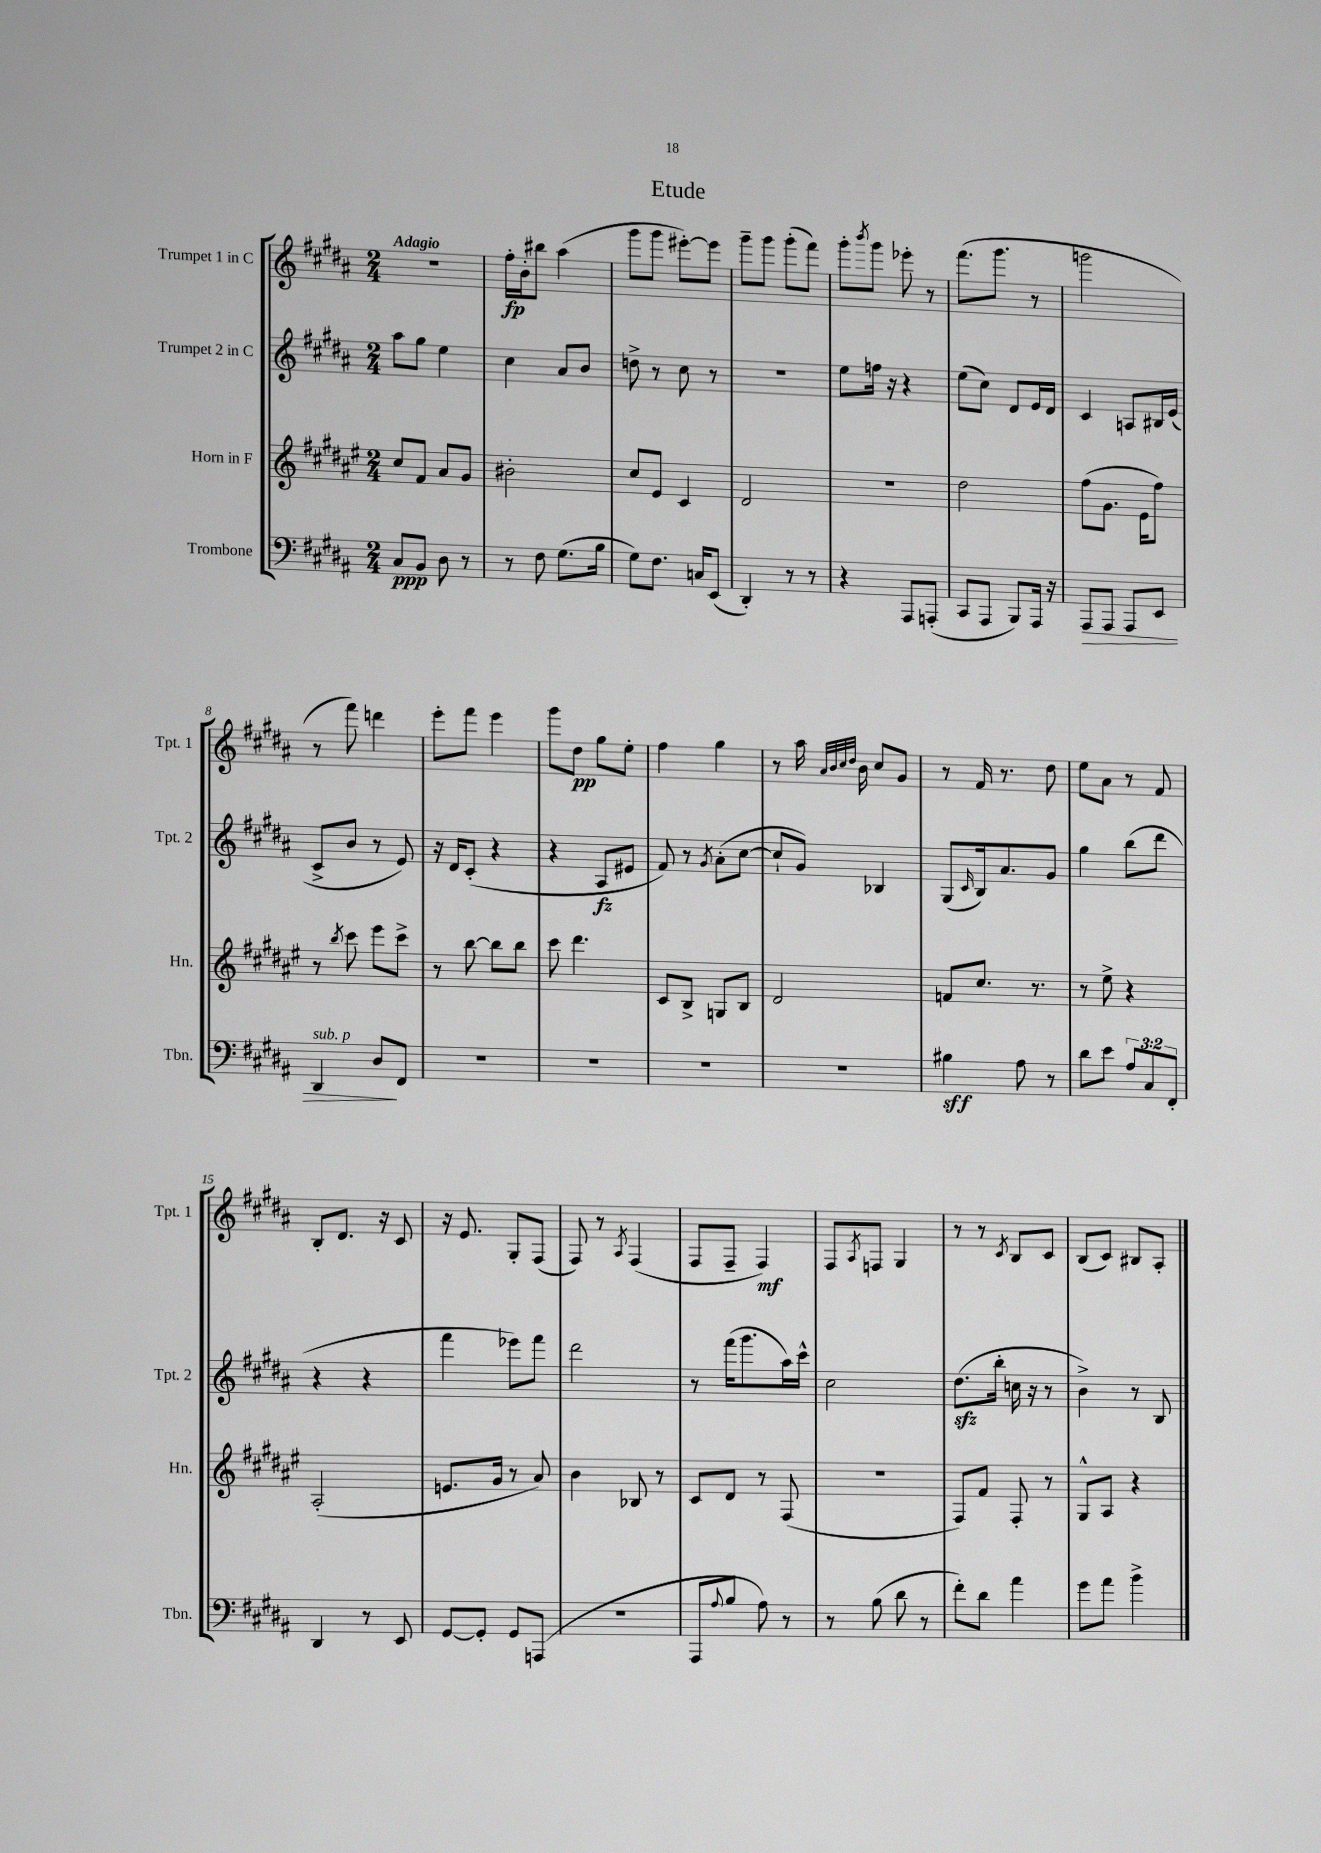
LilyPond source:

\header { title = "Etude" }
<<
\new StaffGroup <<
\new Staff = "s0" \with { instrumentName = "Trumpet 1 in C" shortInstrumentName = "Tpt. 1" } {
    \clef treble \key b \major \numericTimeSignature \time 2/4 \tempo "Adagio"
    r2 |
    fis''16-.\fp b'16-. bis''8 ais''4( |
    gis'''8 gis'''8 eis'''8~-.) eis'''8 |
    gis'''8-- gis'''8 gis'''8-.( fis'''8) |
    gis'''8-. \acciaccatura { b'''8 } gis'''8 ees'''8-. r8 |
    fis'''8.( gis'''8. r8 |
    g'''2 |
    r8 fis'''8) d'''4 |
    e'''8-. fis'''8 e'''4 |
    gis'''8 dis''8\pp gis''8 e''8-. |
    fis''4 gis''4 |
    r8 ais''16 \grace { ais'32 b'32 cis''32 dis''32 } b'16 cis''8 gis'8 |
    r8 fis'16 r8. dis''8 |
    e''8 ais'8 r8 fis'8 |
    b8-. dis'8. r16 cis'8 |
    r16 e'8. gis8-. fis8( |
    fis8) r8 \acciaccatura { ais8 } fis4( |
    fis8 fis8-- fis4\mf) |
    fis8 \acciaccatura { ais8 } f8 gis4 |
    r8 r8 \acciaccatura { cis'8 } b8 cis'8 |
    b8( cis'8) bis8 ais8-. \bar "|." |
}
\new Staff = "s1" \with { instrumentName = "Trumpet 2 in C" shortInstrumentName = "Tpt. 2" } {
    \clef treble \key b \major \numericTimeSignature \time 2/4
    ais''8 gis''8 e''4 |
    cis''4 ais'8 b'8 |
    d''8-> r8 cis''8 r8 |
    R2 |
    e''8 f''16 r16 r4 |
    e''8( cis''8) dis'8 e'16 dis'16 |
    cis'4 a8 bis16 e'16( |
    cis'8-> b'8 r8 e'8) |
    r16 dis'16 cis'8-.( r4 |
    r4 ais8\fz eis'8 |
    fis'8) r8 \acciaccatura { gis'8 } ais'8-.( cis''8~ |
    cis''8-! gis'8) bes4 |
    gis8( \grace { cis'16 } b16) ais'8. gis'8 |
    gis''4 b''8( dis'''8 |
    r4 r4 |
    fis'''4 ees'''8) fis'''8 |
    dis'''2 |
    r8 fis'''16( gis'''8. ais''16) cis'''16-^ |
    cis''2 |
    dis''8.\sfz( b''16-. c''16 r16 r8 |
    b'4->) r8 b8 \bar "|." |
}
\new Staff = "s2" \with { instrumentName = "Horn in F" shortInstrumentName = "Hn." } {
    \clef treble \key fis \major \numericTimeSignature \time 2/4
    cis''8 fis'8 ais'8 gis'8 |
    bis'2-. |
    cis''8 eis'8 cis'4 |
    dis'2 |
    r2 |
    dis''2 |
    fis''8( gis'8. eis'16 fis''8) |
    r8 \acciaccatura { b''8 } cis'''8 eis'''8 cis'''8-> |
    r8 b''8~ b''8 b''8 |
    cis'''8 dis'''4. |
    cis'8 b8-> g8 b8 |
    dis'2 |
    f'8 cis''8. r8. |
    r8 eis''8-> r4 |
    ais2-.( |
    e'8. gis'16 r8 ais'8) |
    b'4 bes8 r8 |
    cis'8 dis'8 r8 fis8( |
    r2 |
    fis8) fis'8 fis8-. r8 |
    gis8-^ ais8 r4 \bar "|." |
}
\new Staff = "s3" \with { instrumentName = "Trombone" shortInstrumentName = "Tbn." } {
    \clef bass \key b \major \numericTimeSignature \time 2/4 \override Staff.TupletNumber.text = #tuplet-number::calc-fraction-text
    cis8\ppp b,8 dis8 r8 |
    r8 fis8 gis8.( b16 |
    gis8) fis8. c16 e,8( |
    dis,4-.) r8 r8 |
    r4 ais,,8 a,,8-.( |
    cis,8 ais,,8 b,,8) ais,,16 r16 |
    ais,,8\> ais,,8 ais,,8 e,8 |
    dis,4^\markup { \italic "sub. p" } dis8\! fis,8 |
    R2 |
    R2 |
    R2 |
    R2 |
    bis4\sff ais8 r8 |
    dis'8 e'8 \tuplet 3/2 { ais8 cis8 fis,8-. } |
    dis,4 r8 e,8 |
    gis,8~ gis,8-. gis,8 a,,8( |
    R2 |
    ais,,8 \appoggiatura { ais8 } b8 ais8) r8 |
    r8 b8( dis'8 r8 |
    fis'8-.) dis'8 ais'4 |
    gis'8 ais'8 b'4-> \bar "|." |
}
>>
>>
